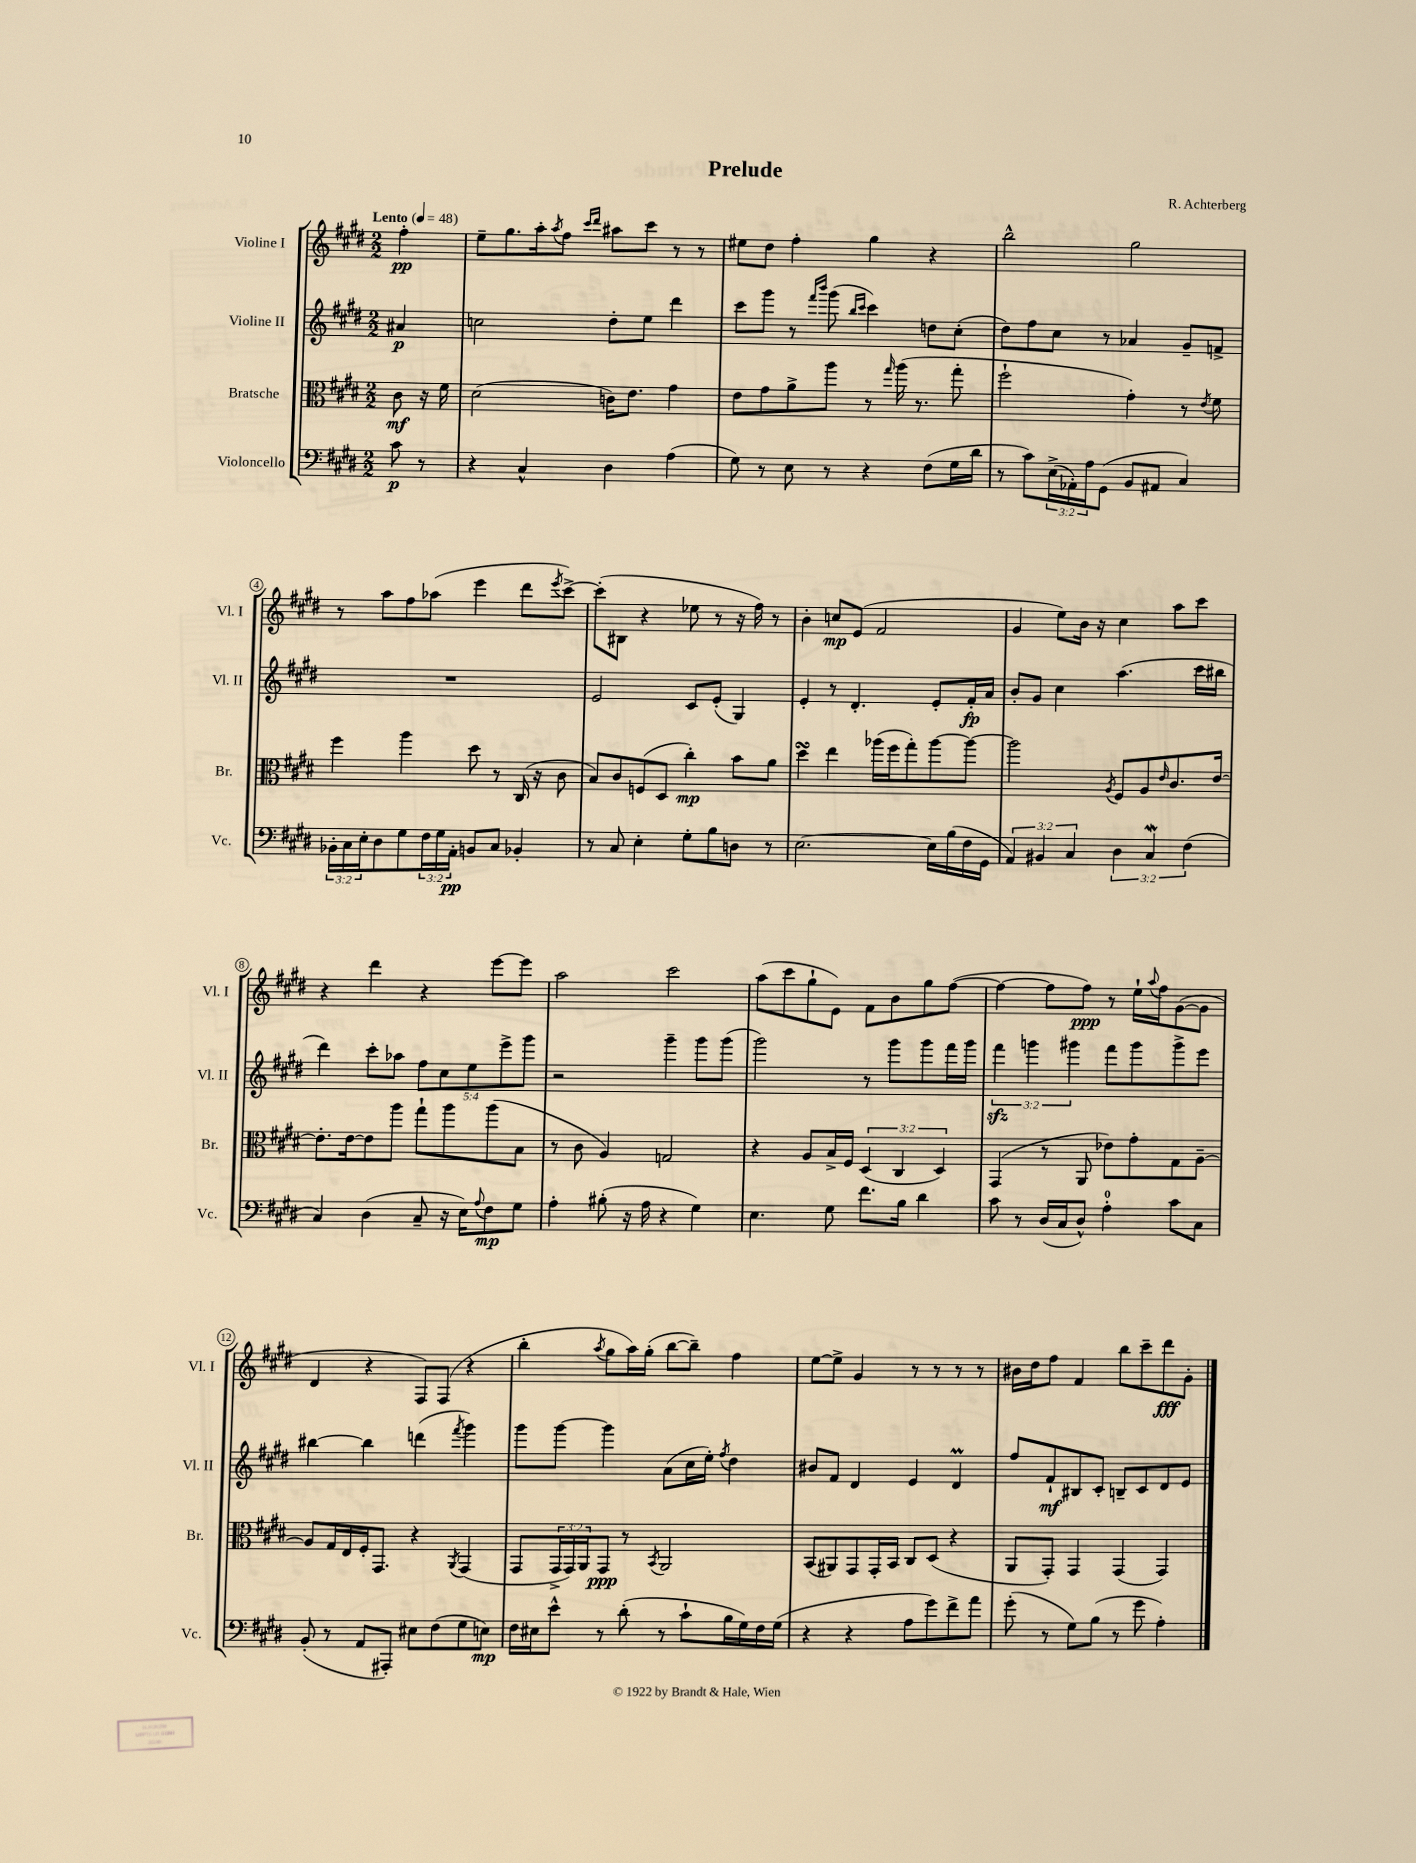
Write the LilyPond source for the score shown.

\header { title = "Prelude" composer = "R. Achterberg" }
<<
\new StaffGroup <<
\new Staff = "s0" \with { instrumentName = "Violine I" shortInstrumentName = "Vl. I" } {
    \clef treble \key e \major \numericTimeSignature \time 2/2 \partial 4 \tempo "Lento" 4 = 48
    fis''4-.\pp |
    e''8-- gis''8. a''16-. \acciaccatura { a''8 } fis''8 \grace { cis'''16 dis'''16 } ais''8 cis'''8 r8 r8 |
    eis''8 dis''8 fis''4-. gis''4 r4 |
    b''2-^ gis''2 |
    r8 a''8 fis''8 aes''8( e'''4 dis'''8 \acciaccatura { e'''8 } cis'''8~->) |
    cis'''8-.( bis8 r4 ees''8 r8 r16 fis''16) r8 |
    b'4-. c''8\mp e'8( fis'2 |
    gis'4 e''8) b'16 r16 cis''4 a''8 cis'''8 |
    r4 dis'''4 r4 e'''8~ e'''8 |
    a''2 cis'''2 |
    a''8( cis'''8 gis''8-! e'8) fis'8 b'8 gis''8 fis''8~( |
    fis''4~ fis''8 fis''8\ppp) r8 e''16-! \appoggiatura { a''8 } fis''16 gis'8~( gis'8 |
    dis'4 r4 fis8) fis8( r4 |
    b''4-. \acciaccatura { a''8 } gis''8 a''16) gis''16-.( b''8~ b''8--) fis''4 |
    e''8~ e''8-> gis'4 r8 r8 r8 r8 |
    bis'16 dis''16 fis''8 fis'4 b''8 cis'''8-- dis'''8\fff gis'8-. \bar "|." |
}
\new Staff = "s1" \with { instrumentName = "Violine II" shortInstrumentName = "Vl. II" } {
    \clef treble \key e \major \numericTimeSignature \time 2/2 \override Staff.TupletNumber.text = #tuplet-number::calc-fraction-text \partial 4
    ais'4\p |
    c''2 dis''8-. e''8 dis'''4 |
    cis'''8 gis'''8 r8 \grace { fis'''16 b'''16 } gis'''8( \grace { b''16 cis'''16 } cis'''4) d''8 cis''8-.( |
    dis''8) fis''8 cis''8 r8 aes'4 gis'8-- f'8-> |
    R1 |
    e'2 cis'8 e'8-.( gis4) |
    e'4-. r8 dis'4.-. e'8-. fis'16-.\fp a'16 |
    b'8-. gis'8 cis''4 a''4.( cis'''16 bis''16 |
    dis'''4) cis'''8-. aes''8 \tuplet 5/4 { fis''8 cis''8 e''8 e'''8-> gis'''8 } |
    r2 gis'''4-- gis'''8 gis'''8( |
    gis'''2) r8 gis'''8 gis'''8 fis'''16 gis'''16 |
    \tuplet 3/2 { fis'''4\sfz g'''4 gis'''4 } fis'''8 gis'''8 gis'''8-> e'''8 |
    bis''4~ bis''4 d'''4( \acciaccatura { fis'''8 } gis'''4) |
    gis'''8 gis'''8~ gis'''4 a'8( cis''16 e''16-.) \acciaccatura { fis''8 } dis''4 |
    bis'8 fis'8 dis'4 e'4 dis'4\prall |
    fis''8 fis'8-!\mf bis8 cis'8-. b8-- cis'8 dis'8 e'8 \bar "|." |
}
\new Staff = "s2" \with { instrumentName = "Bratsche" shortInstrumentName = "Br." } {
    \clef alto \key e \major \numericTimeSignature \time 2/2 \override Staff.TupletNumber.text = #tuplet-number::calc-fraction-text \partial 4
    cis'8\mf r16 fis'16 |
    dis'2( c'16) e'8. gis'4 |
    e'8 gis'8 a'8-> a''8 r8 \grace { gis''16 } a''16( r8. gis''8-. |
    fis''2-! gis'4-.) r8 \acciaccatura { e'8 } fis'8 |
    fis''4 a''4 dis''8 r8 cis16( r16 cis'8 |
    b8) cis'8 f8( dis8 cis''4-.\mp) b'8 a'8 |
    dis''4\turn e''4 aes''16( fis''16 gis''8-.) aes''8~ aes''8~ |
    aes''2 \acciaccatura { a8 } fis8 a8 \grace { e'16 } cis'8. e'16~ |
    e'8.-. e'16~ e'8 a''8 gis''8-! a''8 a''8( b8 |
    r8 cis'8 a4) g2 |
    r4 a8 b16-> fis16 \tuplet 3/2 { dis4( cis4 dis4) } |
    gis,4( r8 a,8 ees'8) gis'8-. gis8 a8~-- |
    a8 gis16 e16 fis16-. gis,8. r4 \acciaccatura { a,8 } gis,4( |
    gis,8 \tuplet 3/2 { gis,16-> gis,16) a,16 } gis,8\ppp r8 \acciaccatura { b,8 } a,2 |
    b,8( ais,8) gis,8 gis,16-. b,16 cis8 dis8( r4 |
    a,8 gis,8-.) gis,4 gis,4( gis,4) \bar "|." |
}
\new Staff = "s3" \with { instrumentName = "Violoncello" shortInstrumentName = "Vc." } {
    \clef bass \key e \major \numericTimeSignature \time 2/2 \override Staff.TupletNumber.text = #tuplet-number::calc-fraction-text \partial 4
    cis'8\p r8 |
    r4 cis4-^ dis4 a4( |
    gis8) r8 e8 r8 r4 fis8( gis16 dis'16 |
    r8 cis'8) \tuplet 3/2 { e16->( aes,16-.) a16 } gis,8( b,8 ais,8 cis4) |
    \tuplet 3/2 { bes,16-. cis16 e16-. } dis8 gis8 \tuplet 3/2 { fis16 gis16 a,16-.\pp } b,8 cis8 bes,4-. |
    r8 cis8 e4-. gis8-. b8 d8 r8 |
    e2.~ e16 b16( fis16 gis,16 |
    \tuplet 3/2 { a,4) bis,4 cis4 } \tuplet 3/2 { dis4 cis4\mordent fis4( } |
    cis4) dis4( cis8-- r16 e16) \appoggiatura { a8 } fis8\mp gis8 |
    a4-. bis8-.( r16 a16 r4 gis4) |
    e4. gis8 fis'8. b16 dis'4 |
    cis'8 r8 dis16( cis16 dis8-^) a4-0-. cis'8 cis8 |
    b,8-.( r8 a,8 ais,,8-.) eis8 fis8( gis8 e8\mp) |
    fis16 eis16 e'8-^ r8 dis'8-.( r8 cis'8-! b16 gis16) fis16 gis16( |
    r4 r4 a8 gis'8) fis'8-> a'8 |
    gis'8-.( r8 gis8) b8( r8 gis'8 a4-.) \bar "|." |
}
>>
>>
\layout { \context { \Score \override BarNumber.stencil = #(make-stencil-circler 0.1 0.3 ly:text-interface::print) } }
